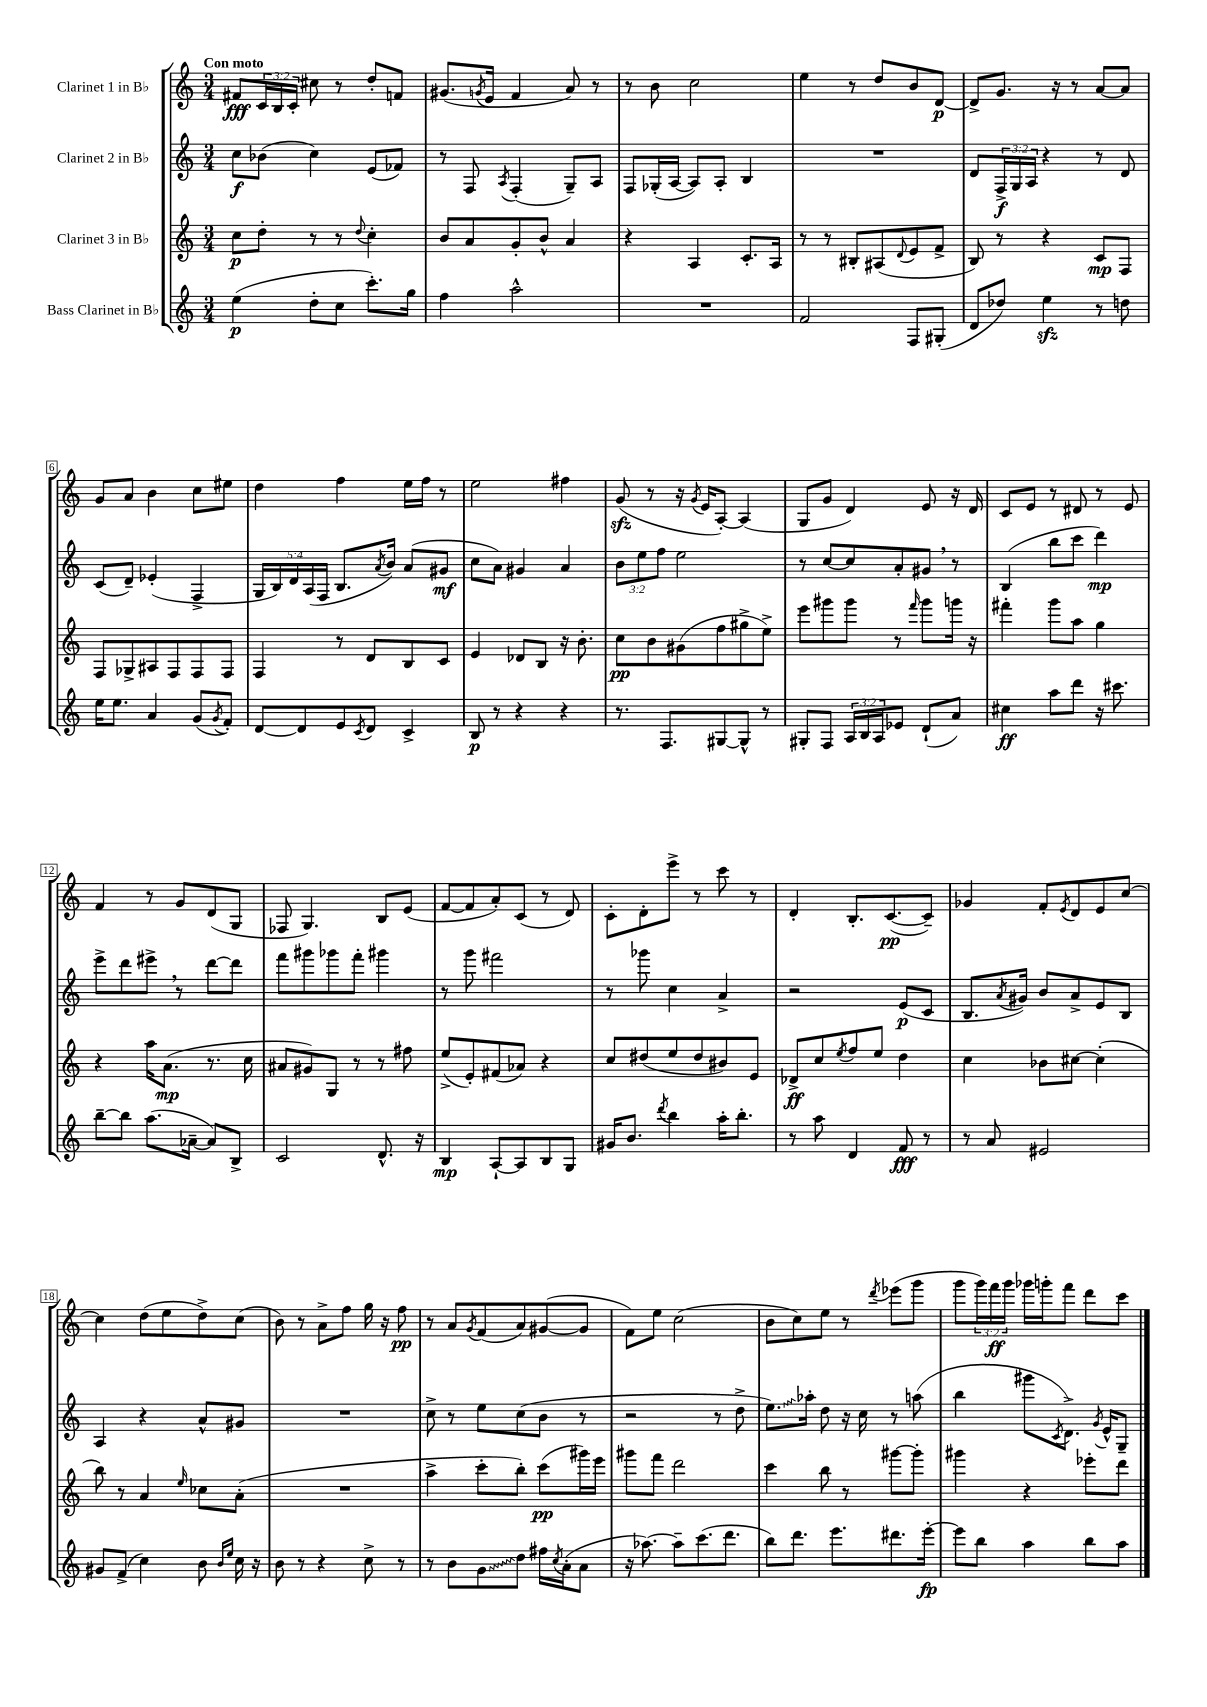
<<
\new StaffGroup <<
\new Staff = "s0" \with { instrumentName = "Clarinet 1 in Bb" } {
    \clef treble \key c \major \numericTimeSignature \time 3/4 \override Staff.TupletNumber.text = #tuplet-number::calc-fraction-text \tempo "Con moto"
    fis'8\fff \tuplet 3/2 { c'16 b16 c'16-. } cis''8 r8 d''8-. f'8 |
    gis'8.( \acciaccatura { g'8 } e'16 f'4 a'8) r8 |
    r8 b'8 c''2 |
    e''4 r8 d''8 b'8 d'8~\p |
    d'8-> g'8. r16 r8 a'8~ a'8 |
    g'8 a'8 b'4 c''8 eis''8 |
    d''4 f''4 e''16 f''16 r8 |
    e''2 fis''4 |
    g'8\sfz( r8 r16 \acciaccatura { g'8 } e'16 a8~-.) a4( |
    g8 g'8 d'4) e'8 r16 d'16 |
    c'8 e'8 r8 dis'8 r8 e'8 |
    f'4 r8 g'8 d'8( g8 |
    fes8 g4.) b8 e'8( |
    f'8~ f'8 a'8-.) c'8( r8 d'8) |
    c'8-. d'8-. e'''8-> r8 c'''8 r8 |
    d'4-. b8.-. c'8.~\pp( c'8--) |
    ges'4 f'8-. \acciaccatura { e'8 } d'8 e'8 c''8~ |
    c''4 d''8( e''8 d''8->) c''8( |
    b'8) r8 a'8-> f''8 g''16 r16 f''8\pp |
    r8 a'8 \acciaccatura { g'8 } f'8( a'8) gis'8~( gis'8 |
    f'8) e''8 c''2( |
    b'8 c''8) e''8 r8 \acciaccatura { d'''8 } ees'''8( g'''8 |
    g'''8 \tuplet 3/2 { g'''16) f'''16\ff g'''16 } ges'''16 g'''16-. f'''8 d'''8 c'''8 \bar "|." |
}
\new Staff = "s1" \with { instrumentName = "Clarinet 2 in Bb" } {
    \clef treble \key c \major \numericTimeSignature \time 3/4 \override Staff.TupletNumber.text = #tuplet-number::calc-fraction-text
    c''8\f bes'8( c''4) e'8( fes'8) |
    r8 f8 \acciaccatura { a8 } f4-.( g8--) a8 |
    f8 ges16-.( a16~ a8) a8-. b4 |
    R2. |
    d'8 \tuplet 3/2 { f16->\f g16 a16 } r4 r8 d'8 |
    c'8( d'8--) ees'4-.( f4-> |
    \tuplet 5/4 { g16 b16) d'16 a16( f16 } b8. \acciaccatura { a'8 } b'16) a'8( gis'8\mf |
    c''8 a'8) gis'4 a'4 |
    \tuplet 3/2 { b'8 e''8 f''8 } e''2 |
    r8 c''8~ c''8 a'8-. gis'8 \breathe r8 |
    b4( b''8 c'''8 d'''4\mp) |
    e'''8-> d'''8 eis'''8-> \breathe r8 d'''8~ d'''8 |
    f'''8 gis'''8 ges'''8 f'''8-. gis'''4 |
    r8 g'''8 fis'''2 |
    r8 ges'''8 c''4 a'4-> |
    r2 e'8\p( c'8 |
    b8. \acciaccatura { a'8 } gis'16) b'8 a'8-> e'8 b8 |
    a4 r4 a'8-^ gis'8 |
    R2. |
    c''8-> r8 e''8 c''8( b'8 r8 |
    r2 r8 d''8-> |
    \once \override Glissando.style = #'zigzag e''8.\glissando) aes''16-. d''8 r16 c''16 r8 a''8( |
    b''4 gis'''8 \acciaccatura { c'8 } d'8.->) \acciaccatura { g'8 } e'16-^ g8-- \bar "|." |
}
\new Staff = "s2" \with { instrumentName = "Clarinet 3 in Bb" } {
    \clef treble \key c \major \numericTimeSignature \time 3/4
    c''8\p d''8-. r8 r8 \appoggiatura { d''8 } c''4-. |
    b'8 a'8 g'8-. b'8-^ a'4 |
    r4 a4 c'8.-. a16 |
    r8 r8 bis8-. ais8( \appoggiatura { d'8 } e'8 f'8-> |
    b8) r8 r4 c'8\mp f8 |
    f8 ges8-> ais8 f8 f8 f8 |
    f4 r8 d'8 b8 c'8 |
    e'4 des'8 b8 r16 b'8.-. |
    c''8\pp b'8 gis'8( f''8 gis''8-> e''8->) |
    e'''8 gis'''8 gis'''8 r8 \grace { f'''16 } gis'''8 g'''16 r16 |
    fis'''4-. g'''8 a''8 g''4 |
    r4 a''16 a'8.\mp( r8. c''16 |
    ais'8 gis'8) g8 r8 r8 fis''8 |
    e''8->( e'8-.) fis'8( aes'8) r4 |
    c''8 dis''8( e''8 dis''8 bis'8) e'8 |
    des'8->\ff c''8 \acciaccatura { e''8 } f''8 e''8 d''4 |
    c''4 bes'8 cis''8~ cis''4-.( |
    b''8) r8 a'4 \grace { e''16 } ces''8 a'8-.( |
    R2. |
    a''4-> c'''8-. b''8-.) c'''8\pp( gis'''16) e'''16 |
    gis'''8 f'''8 d'''2 |
    c'''4 b''8 r8 gis'''8~ gis'''8-. |
    gis'''4 r4 ees'''8-. d'''8 \bar "|." |
}
\new Staff = "s3" \with { instrumentName = "Bass Clarinet in Bb" } {
    \clef treble \key c \major \numericTimeSignature \time 3/4 \override Staff.TupletNumber.text = #tuplet-number::calc-fraction-text
    e''4\p( d''8-. c''8 c'''8.-.) g''16 |
    f''4 a''2-^ |
    R2. |
    f'2 f8 gis8-.( |
    d'8 des''8) e''4\sfz r8 d''8 |
    e''16 e''8. a'4 g'8( \acciaccatura { g'8 } f'8-.) |
    d'8~ d'8 e'8 \acciaccatura { c'8 } d'8 c'4-> |
    b8\p r8 r4 r4 |
    r8. f8. gis8~ gis8-^ r8 |
    gis8-. f8 \tuplet 3/2 { a16 b16 a16 } ees'8 d'8-!( a'8) |
    cis''4\ff a''8 d'''8 r16 cis'''8. |
    b''8~-- b''8 a''8.( aes'16~-- aes'8) b8-> |
    c'2 d'8.-^ r16 |
    b4\mp a8~-! a8 b8 g8 |
    gis'16 b'8. \acciaccatura { d'''8 } b''4 a''16-. b''8.-. |
    r8 a''8 d'4 f'8\fff r8 |
    r8 a'8 eis'2 |
    gis'8 f'8->( c''4) b'8 \grace { b'16 e''16 } c''16 r16 |
    b'8 r8 r4 c''8-> r8 |
    r8 b'8 \once \override Glissando.style = #'zigzag g'8\glissando d''8 fis''16 \acciaccatura { c''8 } a'16-.( a'8 |
    r16 aes''8.~) aes''8-- c'''8.( d'''8. |
    b''8) d'''8. e'''8. dis'''8. e'''16~-.\fp |
    e'''8 b''8 a''4 b''8 a''8 \bar "|." |
}
>>
>>
\layout { \context { \Score \override BarNumber.stencil = #(make-stencil-boxer 0.1 0.3 ly:text-interface::print) } }
